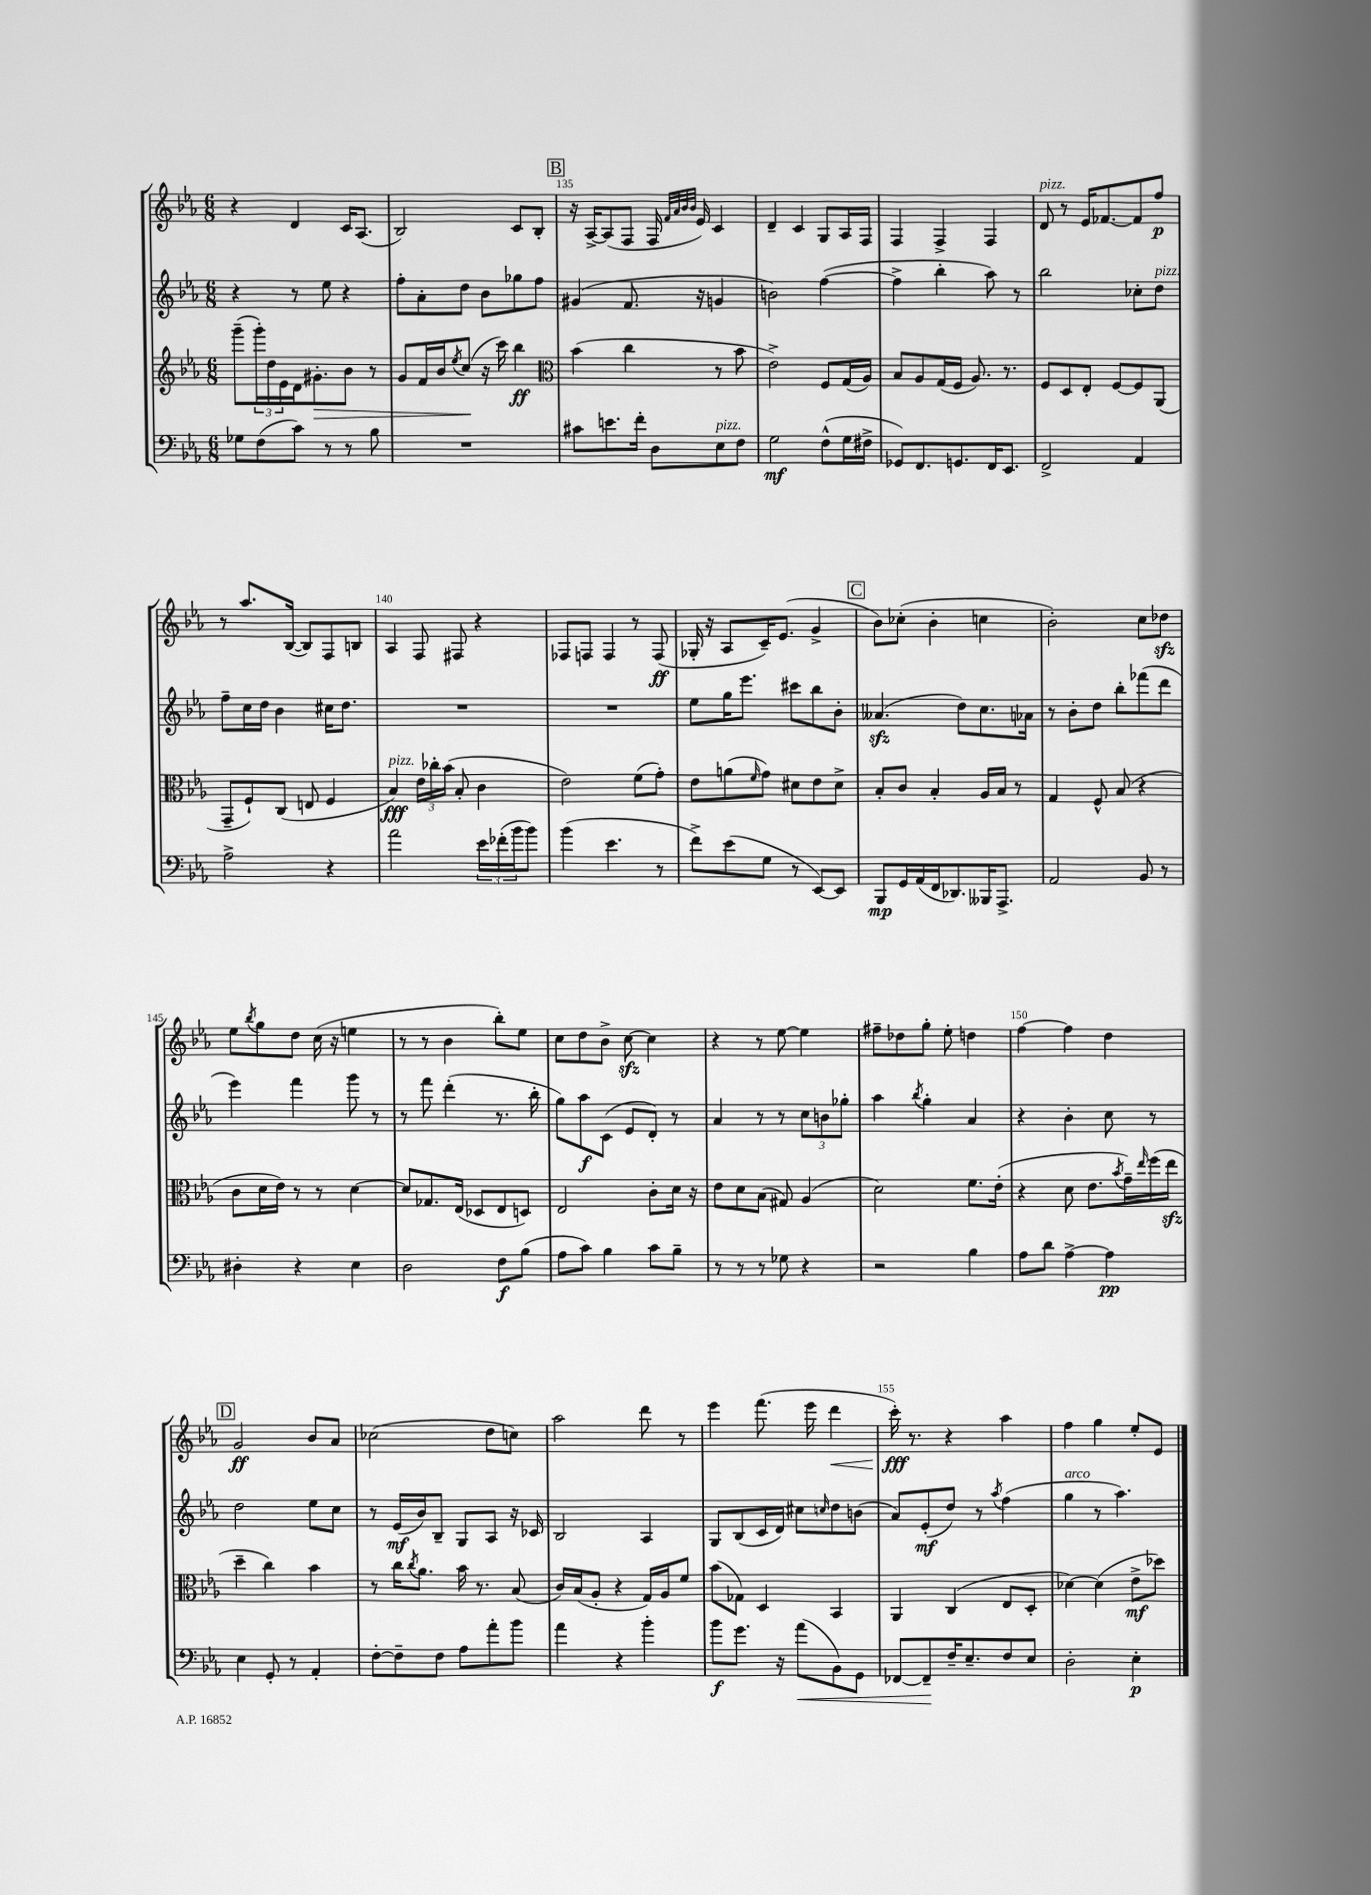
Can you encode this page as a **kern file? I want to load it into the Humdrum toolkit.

**kern	**kern	**kern	**kern
*staff4	*staff3	*staff2	*staff1
*clefF4	*clefG2	*clefG2	*clefG2
*k[b-e-a-]	*k[b-e-a-]	*k[b-e-a-]	*k[b-e-a-]
*M6/8	*M6/8	*M6/8	*M6/8
8G-	(8ggg~	4r	4r
(8F	24ggg')	.	.
.	24dd	.	.
.	24e-	.	.
8c)	16d	8r	4d
.	8.g#'	.	.
8r	.	8ee-	.
8r	8b-	4r	16c
.	.	.	(8.A-
8B-	8r	.	.
=	=	=	=
2.r	8g	8ff'	2B-)
.	16f	8a-'	.
.	16b-	.	.
.	8qee-	.	.
.	(8cc	8dd	.
.	16r	8b-	.
.	16ccc)	.	.
.	4bb-	8gg-	8c
.	.	8ff	8B-'
=	=	=	=
*	*clefC3	*	*
8c#	(4b-	(4g#	16r
.	.	.	[16A-^
8.e	.	.	(8A-]
.	4cc	8.f	8F
16f'	.	.	.
8D	.	.	16F
.	.	.	32qqf
.	.	.	32qqa-
.	.	.	32qqb-
.	.	.	32qqb-
.	.	16r	16e-)
8E-	8r	4g	4c
8F	8b-	.	.
=	=	=	=
2G	2e-^)	2b)	4d~
.	.	.	4c
(8F^^	8F	([4ff	8G
16G	(16G	.	16A-
16F#^	16A-)	.	16F
=	=	=	=
8GG-)	8B-	4ff^]	4F
8.FF	8A-	.	.
.	(16G	4bb-'	4F^
8.GG	16F	.	.
.	8.A-)	.	.
16FF	.	8aa-)	4F
8.EE-	8.r	.	.
.	.	8r	.
=	=	=	=
2FF^	8F	2bb-	8d
.	8D	.	8r
.	8E-'	.	16e-
.	.	.	[8.f-
.	[8F	.	.
4AA-	8F]	8cc-'	8f-]
.	(8AA-	8dd	8ff
=	=	=	=
2A-^	8GG~	8ff~	8r
.	8F`)	16cc	8.aa-
.	.	16dd	.
.	(8C	4b-	.
.	.	.	([16B-
.	8E	.	8B-])
4r	4F	16cc#	8F
.	.	8.dd	.
.	.	.	8B
=	=	=	=
2a-	4B-)	2.r	4A-
.	24e-	.	8F
.	24cc-'	.	.
.	(24b-	.	.
.	8B-'	.	8F#
24e-	4c	.	4r
(24f-'	.	.	.
24b-	.	.	.
8b-)	.	.	.
=	=	=	=
(4b-	2e-)	2.r	8F-
.	.	.	8F
4.e-	.	.	4F
.	(8f	.	8r
8r	8g')	.	(8F
=	=	=	=
8f^)	8e-	8ee-	16G-'
.	.	.	16r
(8e-	(8a	16gg	8A-
.	.	8.eee-	.
.	16qqf	.	.
8G	8g)	.	16c~)
.	.	.	(8.e-
8r	8d#	8ccc#	.
[8EE-)	8e-	8bb-	4g^
8EE-]	8d#^	8b-'	.
=	=	=	=
8BBB-	8B-'	(4.a--	8b-)
16GG	8c	.	(8cc-'
(16AA-	.	.	.
16FF	4B-'	.	4b-'
8.DD-)	.	.	.
.	.	8dd)	.
16BBB--	16A-	8.cc	4cc
8.AAA-^	16B-	.	.
.	8r	.	.
.	.	16a-	.
=	=	=	=
2AA-	4G	8r	2b-')
.	.	8b-'	.
.	8F^^	8dd	.
.	(8B-	8bb-'	.
8BB-	4r	(8fff-	8cc
8r	.	8ddd	8dd-
=	=	=	=
4D#'	8c	4eee-)	8ee-
.	.	.	8qbb-
.	16d	.	8gg
.	16e-)	.	.
4r	8r	4fff	8dd
.	8r	.	(16cc
.	.	.	16r
4E-	[4d	8ggg	4ee
.	.	8r	.
=	=	=	=
2D	8d]	8r	8r
.	8.G-	8fff	8r
.	.	(4ddd'	4b-
.	(16E-	.	.
.	8D-	.	.
8F	8E-	8.r	8bb-')
(8B-	8D)	.	8ee-
.	.	16bb-'	.
=	=	=	=
8A-	2E-	8gg)	8cc
8c)	.	8aa-	8dd
4B-	.	(8c	8b-^
.	.	8e-	[8cc
8c	8c'	8d')	4cc]
8B-~	16d	8r	.
.	16r	.	.
=	=	=	=
8r	8e-	4a-	4r
8r	8d	.	.
8r	(8B-	8r	8r
8G-	8G#)	8r	[8ee-
4r	(4A-	12cc	4ee-]
.	.	12b	.
.	.	12gg-'	.
=	=	=	=
2r	2d)	4aa-	8ff#~
.	.	.	8dd-
.	.	8qbb-	.
.	.	4gg'	8gg'
.	.	.	8ee-'
4B-	8.f	4a-	4dd
.	(16e-'	.	.
=	=	=	=
8A-	4r	4r	[4ff
8d	.	.	.
[4A-^	8d	4b-'	4ff]
.	8.e-	.	.
4A-]	.	8cc	4dd
.	8qb-	.	.
.	16g~)	.	.
.	16qqee-	.	.
.	(16ff	8r	.
.	16ee-	.	.
=	=	=	=
4E-	4dd~	2dd	2g
8GG'	4cc)	.	.
8r	.	.	.
4AA-'	4b-	8ee-	8b-
.	.	8cc	8a-
=	=	=	=
[8F'	8r	8r	(2cc-
8F~]	16cc	(16e-	.
.	8qcc	.	.
.	8.a-	16b-)	.
8F	.	8B-~	.
8A-	16b-	8G	.
.	8.r	.	.
8a-'	.	8A-	8dd
8b-	(8B-	16r	8cc)
.	.	16c-	.
=	=	=	=
4a-	16c)	2B-	2aa-
.	(16B-	.	.
.	8A-'	.	.
4r	4r	.	.
4b-'	16G)	4A-	8ddd
.	16A-	.	.
.	8f	.	8r
=	=	=	=
8b-	(8b-	8G	4eee-
8.g	8G-)	(8B-	.
.	4D	16c	(8.fff
16r	.	16d)	.
(8a-	.	8cc#	.
.	.	.	16eee-
.	.	16qqcc	.
8BB-)	4BB-	8dd	4ddd
8GG	.	(8b	.
=	=	=	=
[8FF-	4AA-	8a-)	16ccc')
.	.	.	8.r
8FF-~]	.	(8e-'	.
16F~	(4C	8dd)	4r
8.E-~	.	.	.
.	.	8r	.
.	.	8qaa-	.
8F	8E-	(4ff	4aa-
8E-	8D'	.	.
=	=	=	=
2D'	[4d-)	4gg	4ff
.	(4d-]	8r	4gg
.	.	4.aa-)	.
4E-'	8e-^	.	8ee-'
.	8dd-)	.	8e-
==	==	==	==
*-	*-	*-	*-
